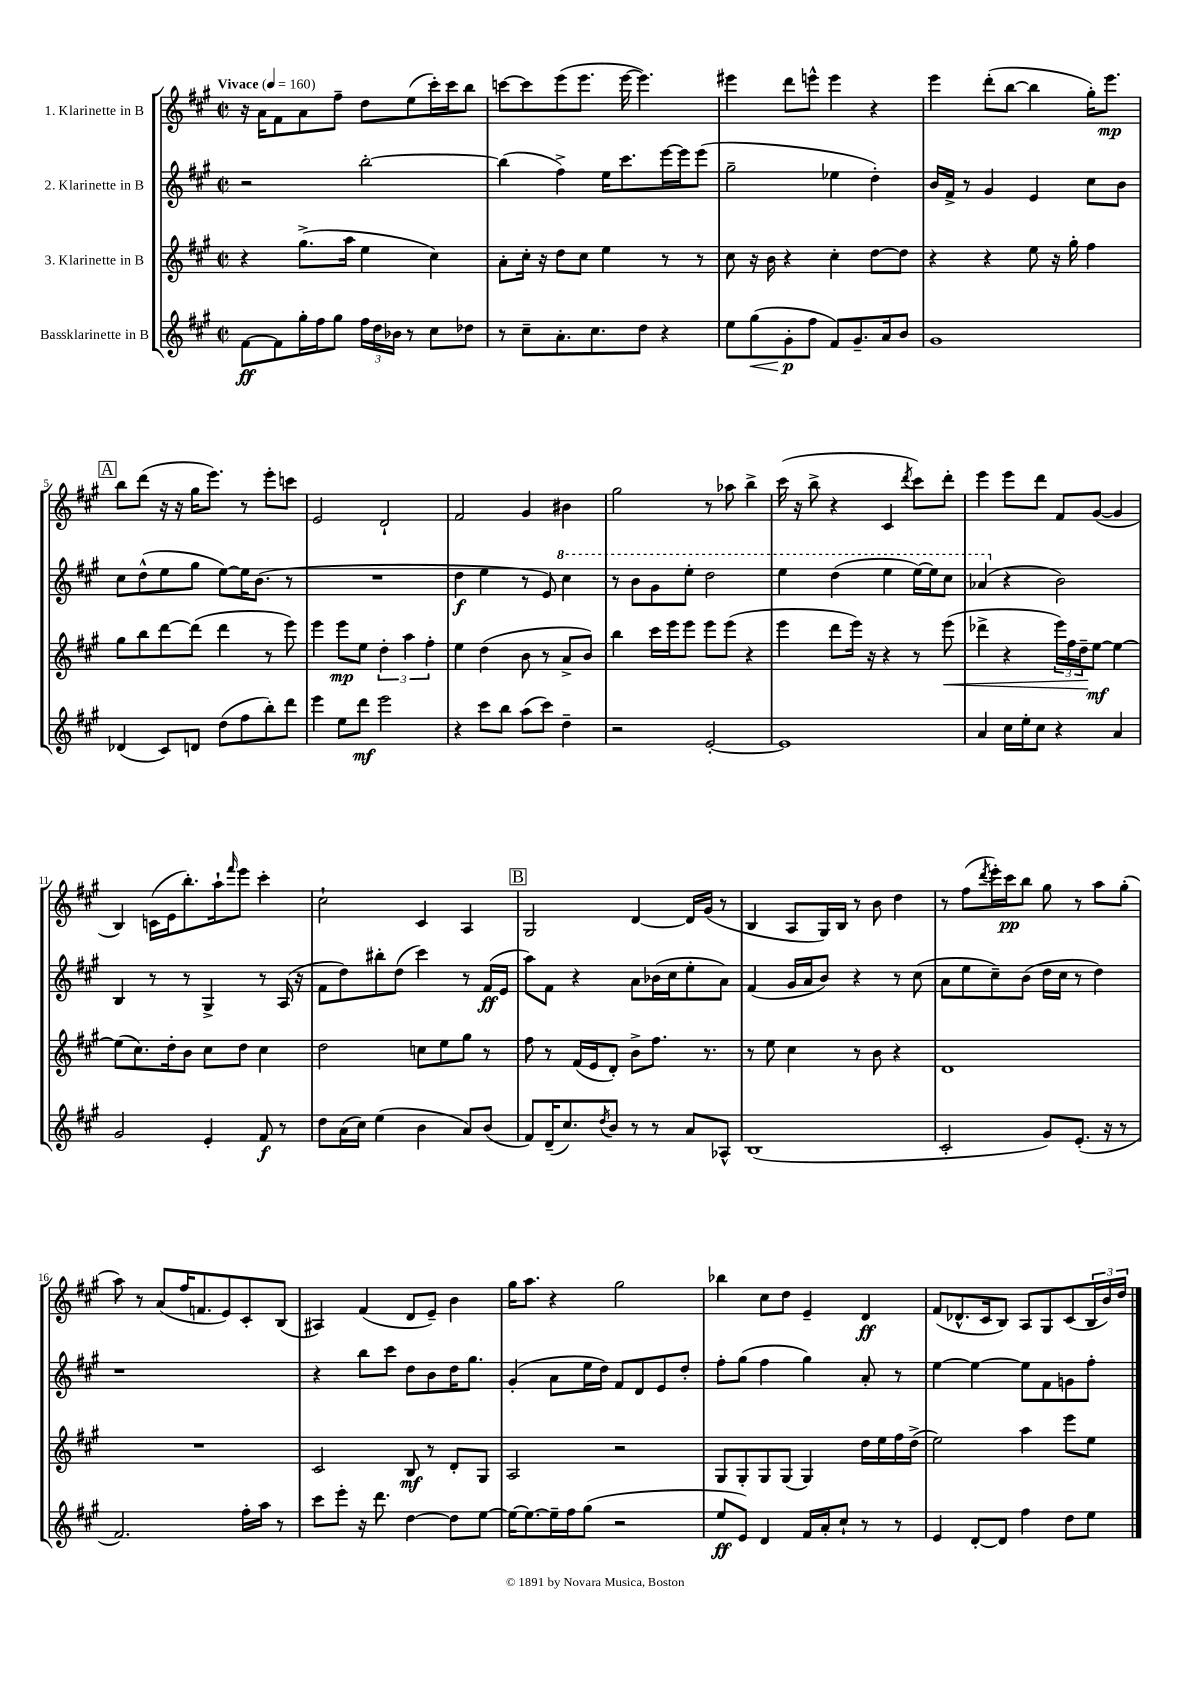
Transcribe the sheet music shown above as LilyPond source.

<<
\new StaffGroup <<
\new Staff = "s0" \with { instrumentName = "1. Klarinette in B" } {
    \clef treble \key a \major \defaultTimeSignature \time 2/2 \tempo "Vivace" 4 = 160
    r16 a'16 fis'8 a'8 fis''8-- d''8 e''8( cis'''16-.) cis'''16 b''8 |
    c'''8~ c'''8 e'''8( e'''8. e'''16~ e'''4.) |
    eis'''4 d'''8 e'''8-^ e'''4 r4 |
    e'''4 d'''8-.( b''8~ b''4 gis''16-.) e'''8.\mp |
    \mark \markup { \box "A" } b''8 d'''8( r16 r16 gis''16 e'''8.) r8 e'''8-. c'''8 |
    e'2 d'2-! |
    fis'2 gis'4 bis'4 |
    gis''2 r8 aes''8 b''4-> |
    cis'''16( r16 b''8-> r4 cis'4 \acciaccatura { d'''8 } cis'''8) d'''8-. |
    e'''4 e'''8 d'''8 fis'8 gis'8~( gis'4 |
    b4) c'16( e'16 b''8.-.) a''16-! \grace { fis'''16 } e'''8 cis'''4-. |
    cis''2-! cis'4 a4 |
    \mark \markup { \box "B" } gis2 d'4~ d'16 gis'16( r8 |
    b4 a8 gis16) b16 r8 b'8 d''4 |
    r8 fis''8( \acciaccatura { d'''8 } e'''16-.) cis'''16\pp b''8 gis''8 r8 a''8 gis''8-.( |
    a''8) r8 a'8( fis''16 f'8. e'8) cis'8-. b8( |
    ais4) fis'4( d'8 e'8--) b'4 |
    gis''16 a''8. r4 gis''2 |
    bes''4 cis''8 d''8 e'4-- d'4\ff |
    fis'8( des'8.-^ cis'16 b8) a8 gis8 cis'8( \tuplet 3/2 { b16 b'16) d''16 } \bar "|." |
}
\new Staff = "s1" \with { instrumentName = "2. Klarinette in B" } {
    \clef treble \key a \major \defaultTimeSignature \time 2/2
    r2 b''2~-. |
    b''4( fis''4->) e''16 cis'''8. e'''16~ e'''16 e'''8( |
    gis''2-- ees''4 d''4-.) |
    b'16 fis'16-> r8 gis'4 e'4 cis''8 b'8 |
    \mark \markup { \box "A" } cis''8 d''8-^( e''8 gis''8 e''8~) e''16 b'8.( r8 |
    R1 |
    d''4\f e''4 r8 e'8) \ottava #1 cis'''4 |
    r8 b''8 gis''8 e'''8-. d'''2 |
    e'''4 d'''4( e'''4 e'''16~) e'''16 cis'''8 |
    aes''4( \ottava #0 r4 b'2) |
    b4 r8 r8 gis4-> r8 a16( r16 |
    fis'8 d''8) bis''8-. d''8( cis'''4) r8 fis'16\ff( e'16 |
    \mark \markup { \box "B" } a''8) fis'8 r4 a'8 bes'16( cis''16 e''8-. a'8) |
    fis'4( gis'16 a'16 b'8) r4 r8 cis''8( |
    a'8 e''8 cis''8--) b'8( d''16 cis''16 r8 d''4) |
    r1 |
    r4 b''8 cis'''8 d''8 b'8 d''16 gis''8. |
    gis'4-.( a'8 e''16 d''16) fis'8 d'8 e'8 d''8-. |
    fis''8-. gis''8( fis''4 gis''4) a'8-. r8 |
    e''4~ e''4~ e''8 fis'8 g'8 fis''8-. \bar "|." |
}
\new Staff = "s2" \with { instrumentName = "3. Klarinette in B" } {
    \clef treble \key a \major \defaultTimeSignature \time 2/2
    r4 gis''8.->( a''16 e''4 cis''4) |
    a'8-. cis''16-. r16 d''8 cis''8 e''4 r8 r8 |
    cis''8 r16 b'16 r4 cis''4-. d''8~ d''8 |
    r4 r4 e''8 r16 gis''16-. fis''4 |
    \mark \markup { \box "A" } gis''8 b''8 d'''8~ d'''8( d'''4 r8 e'''8) |
    e'''4 e'''8\mp e''8 \tuplet 3/2 { d''4-. a''4 fis''4-. } |
    e''4 d''4( b'8 r8 a'8-> b'8) |
    b''4 cis'''16 e'''16 e'''8 e'''8 e'''8( r4 |
    e'''4 d'''8 e'''16) r16 r4 r8 e'''8\<( |
    des'''4-> r4 \tuplet 3/2 { e'''16) fis''16 d''16--\! } e''8~\mf e''4~ |
    e''8( cis''8.) d''16-. b'8 cis''8 d''8 cis''4 |
    d''2 c''8 e''8 gis''8 r8 |
    \mark \markup { \box "B" } fis''8 r8 fis'16( e'16 d'8-.) b'8-> fis''8. r8. |
    r8 e''8 cis''4 r8 b'8 r4 |
    d'1 |
    R1 |
    cis'2 b8\mf r8 d'8-. gis8 |
    a2 r2 |
    gis8 gis8-. gis8 gis8( gis4) d''16 e''16 fis''16 d''16->( |
    e''2) a''4 e'''8 e''8 \bar "|." |
}
\new Staff = "s3" \with { instrumentName = "Bassklarinette in B" } {
    \clef treble \key a \major \defaultTimeSignature \time 2/2
    fis'8~\ff fis'8 gis''16-. fis''16 gis''8 \tuplet 3/2 { fis''16 d''16 bes'16 } r8 cis''8 des''8 |
    r8 cis''8-- a'8.-. cis''8. d''8 r4 |
    e''8 gis''8\<( gis'8-.\p\! fis''8 fis'8) gis'8.-- a'16 b'8 |
    gis'1 |
    \mark \markup { \box "A" } des'4( cis'8) d'8 d''8( fis''8 b''8-.) d'''8 |
    e'''4 e''8 d'''8\mf e'''2 |
    r4 cis'''8 b''8 a''8( cis'''8) d''4-- |
    r2 e'2~-. |
    e'1 |
    a'4 cis''16 e''16-. cis''8 r4 a'4 |
    gis'2 e'4-. fis'8\f r8 |
    d''8 a'16( cis''16) e''4( b'4 a'8) b'8( |
    \mark \markup { \box "B" } fis'8) d'16--( cis''8.) \acciaccatura { d''8 } b'8 r8 r8 a'8 aes8-^ |
    b1( |
    cis'2-. gis'8) e'8.-.( r16 r8 |
    fis'2.) fis''16-. a''16 r8 |
    cis'''8 e'''8-. r16 d'''8. d''4~ d''8 e''8~ |
    e''16~ e''8.~ e''16-- fis''16 gis''8( r2 |
    e''8\ff e'8) d'4 fis'16 a'16-. cis''8-! r8 r8 |
    e'4 d'8~-. d'8 fis''4 d''8 e''8 \bar "|." |
}
>>
>>
